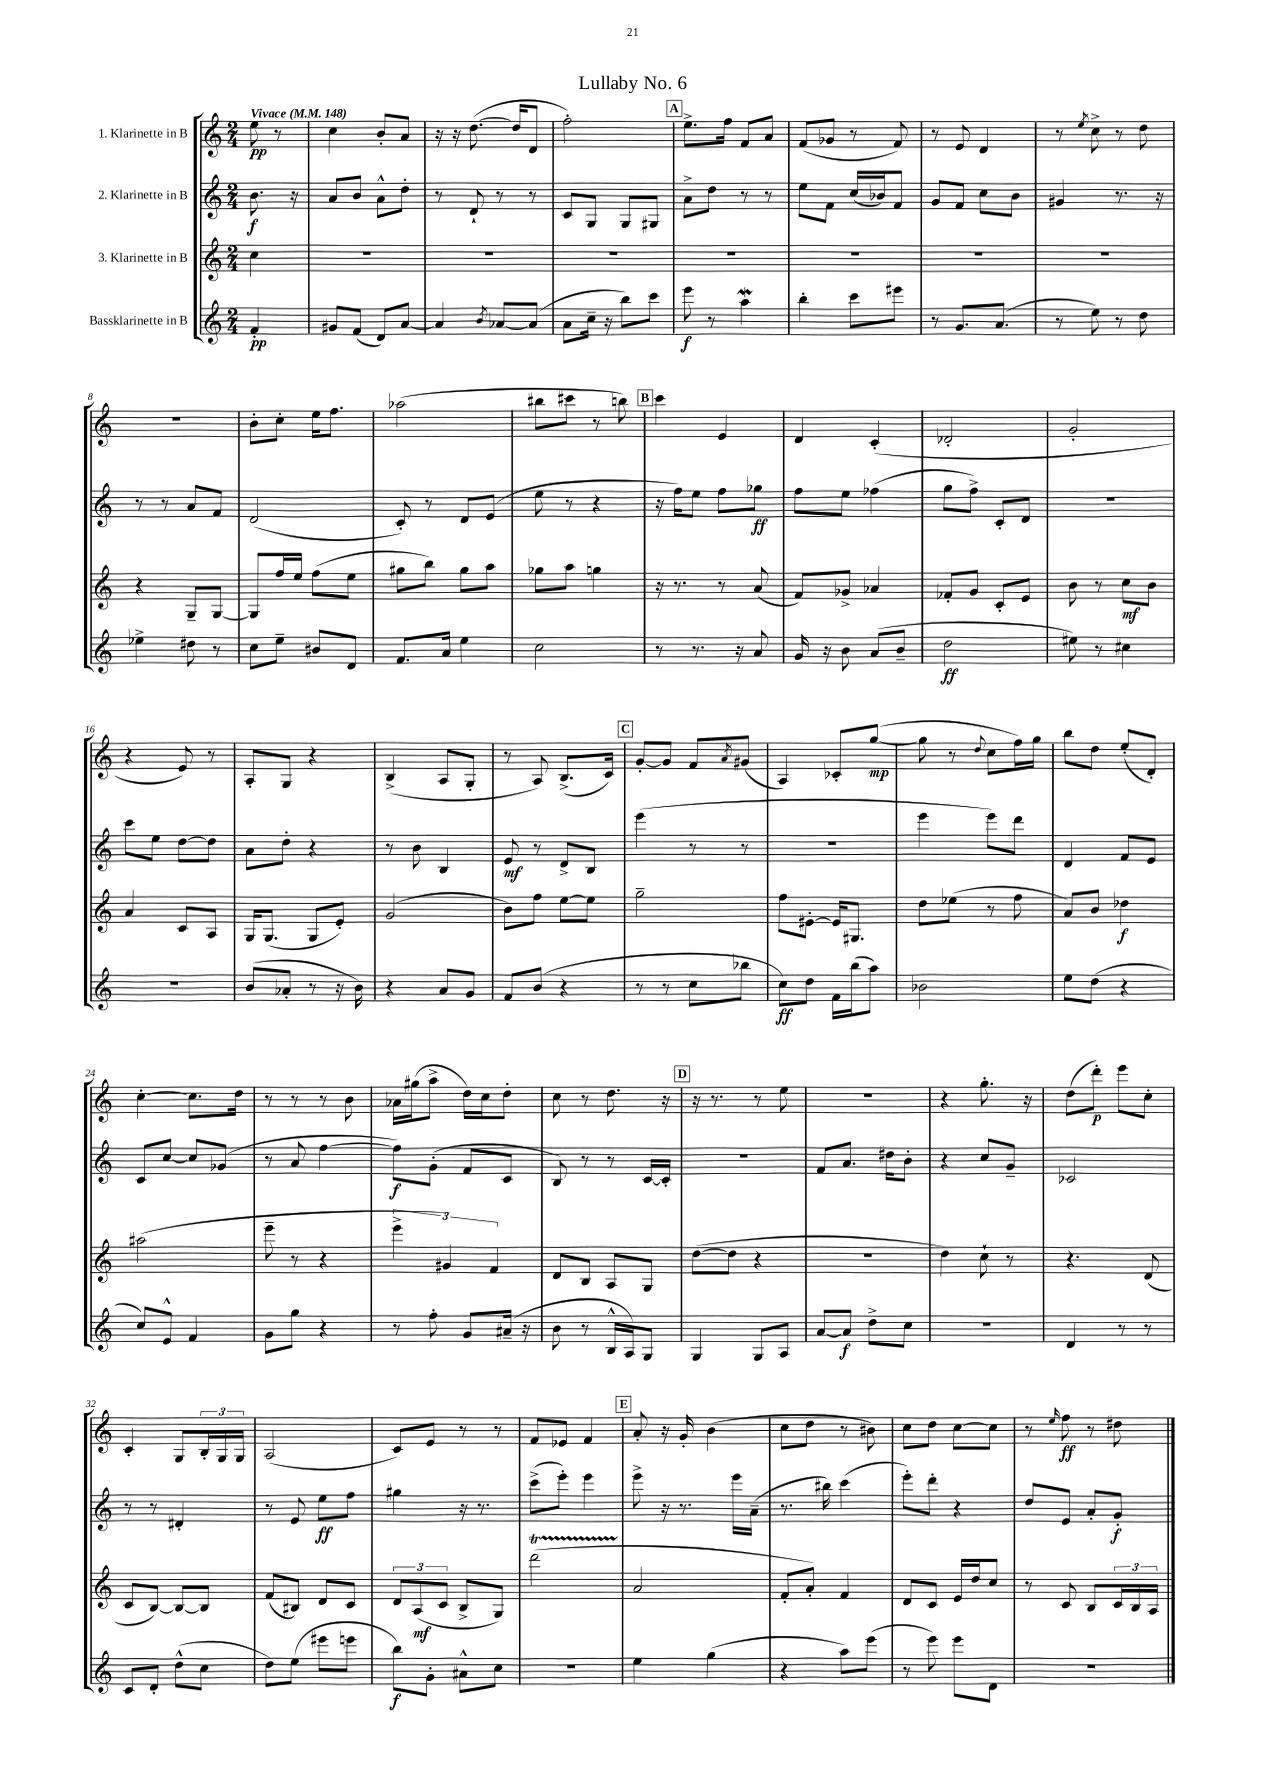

**kern	**kern	**kern	**kern
*staff4	*staff3	*staff2	*staff1
*clefG2	*clefG2	*clefG2	*clefG2
*k[]	*k[]	*k[]	*k[]
*M2/4	*M2/4	*M2/4	*M2/4
*MM148	*MM148	*MM148	*MM148
4f'	4cc	8.b	8ee
.	.	.	8r
.	.	16r	.
=	=	=	=
8g#	2r	8a	4cc
(8f	.	8b	.
8d)	.	8a^^	8b'
[8a	.	8dd'	8a
=	=	=	=
4a]	2r	8r	16r
.	.	.	16r
.	.	8d`	([8.dd
8qb	.	.	.
[8a-	.	8r	.
.	.	.	16dd]
(8a-]	.	8r	8d
=	=	=	=
8a	2r	8c	2ff')
16cc~	.	8G	.
16r	.	.	.
8bb)	.	8G	.
8ccc	.	8G#	.
=	=	=	=
8eee	2r	8a^	8.ee^
8r	.	8dd	.
.	.	.	16ff
4aa	.	8r	8f
.	.	8r	8a
=	=	=	=
4bb'	2r	8ee	(8f
.	.	8f	8g-
8ccc	.	(16cc	8r
.	.	16b-)	.
8eee#	.	8f	8f)
=	=	=	=
8r	2r	8g	8r
8.g	.	8f	8e
.	.	8cc	4d
(8.a	.	.	.
.	.	8b	.
=	=	=	=
8r	2r	4g#	8r
.	.	.	8qee
8ee)	.	.	8cc^
8r	.	8.r	8r
8dd	.	.	8dd
.	.	16r	.
=	=	=	=
4ee-^	4r	8r	2r
.	.	8r	.
8dd#	8G~	8a	.
8r	[8G	8f	.
=	=	=	=
8cc	8G]	(2d	8b'
8ee~	16ff	.	8cc'
.	16ee	.	.
8b#	(8ff	.	16ee
.	.	.	8.ff
8d	8ee	.	.
=	=	=	=
8.f	8gg#	8c')	(2aa-
.	8bb)	8r	.
16a	.	.	.
4ee	8gg#	8d	.
.	8aa	(8e	.
=	=	=	=
2cc	8gg-	8ee	8bb#
.	8aa	8r	8ccc#
.	4gg	4r	8r
.	.	.	8bb)
=	=	=	=
8r	16r	16r	4ccc
.	8.r	16ff)	.
8.r	.	8ee	.
.	8r	8ff	4e
16r	.	.	.
8a	(8a	8gg-	.
=	=	=	=
16g	8f)	8ff	4d
16r	.	.	.
8b	8g-^	8ee	.
(8a	4a-	(4ff-	(4c'
8b~	.	.	.
=	=	=	=
2dd	8f-'	8gg	2d-'
.	8g	8ff^)	.
.	8c'	8c'	.
.	8e	8d	.
=	=	=	=
8ee#)	8b	2r	2g'
8r	8r	.	.
4cc#	8cc	.	.
.	8b	.	.
=	=	=	=
2r	4a	8ccc	4r
.	.	8ee	.
.	8c	[8dd	8e)
.	8A	8dd]	8r
=	=	=	=
(8b	16G	8a	8A'
.	(8.G	.	.
8a-'	.	8dd'	8G
8r	8G	4r	4r
16r	8e')	.	.
16b)	.	.	.
=	=	=	=
4r	(2g	8r	(4B^
.	.	8b	.
8a	.	4B	8A
8g	.	.	8G'
=	=	=	=
8f	8b)	8e	8r
(8b	8ff	8r	8A)
4r	[8ee	8d^	(8.B^
.	8ee]	8B	.
.	.	.	16c)
=	=	=	=
8r	2gg~	(4eee	[8g'
8r	.	.	8g]
8cc	.	8r	8f
.	.	.	8qa
8bb-	.	8r	(8g#
=	=	=	=
8cc)	8ff	2r	4A)
8dd	[8e#'	.	.
16f	16e#]	.	8c-'
(16bb	8.G#	.	.
8aa)	.	.	([8gg
=	=	=	=
2b-	8dd	4eee	8gg]
.	(8ee-	.	8r
.	.	.	8qqdd
.	8r	8eee)	8cc
.	8ff	8ddd	16ff)
.	.	.	16gg
=	=	=	=
8ee	8a)	4d	8bb
(8dd	8b	.	8dd
4r	4dd-	8f	(8ee'
.	.	8e	8d')
=	=	=	=
8cc)	(2aa#	8c	[4cc'
8e^^	.	[8cc	.
4f	.	8cc]	8.cc]
.	.	(8g-	.
.	.	.	16dd
=	=	=	=
8g	8eee~	8r	8r
8gg	8r	8a	8r
4r	4r	[4ff	8r
.	.	.	8b
=	=	=	=
8r	6eee^	8ff])	16a-
.	.	.	(16gg#
8ff'	.	(8g'	8aa^
.	6g#)	.	.
8g	.	8f	16dd)
.	.	.	16cc
.	6f	.	.
(16a#~	.	8c	8dd'
16r	.	.	.
=	=	=	=
8b	8d	8B)	8cc
8r	8B	8r	8r
16B^^	8A	8r	8.dd
16A)	.	.	.
8G	8G	[16c	.
.	.	16c']	16r
=	=	=	=
4G	([8dd	2r	16r
.	.	.	8.r
.	8dd]	.	.
8G	4r	.	8r
8A	.	.	8ee
=	=	=	=
[8a	2r	8f	2r
8a]	.	8.a	.
8dd^	.	.	.
.	.	16dd#	.
8cc	.	8b'	.
=	=	=	=
2r	4dd)	4r	4r
.	8cc`	8cc	8.gg'
.	8r	8g~	.
.	.	.	16r
=	=	=	=
4d	4.r	2c-	(8dd
.	.	.	8ddd')
8r	.	.	8eee
8r	(8d	.	8cc'
=	=	=	=
8c	8c	8r	4c'
8d'	[8B)	8r	.
(8dd^^	8B_	4d#'	8G
8cc	8B]	.	24B'
.	.	.	24G
.	.	.	24G
=	=	=	=
8dd)	(8f	8r	(2A
(8ee	8B#)	8e	.
8eee#	8d	8ee	.
8eee	8c	8ff	.
=	=	=	=
8bb)	12d	4gg#	8c)
.	(12A	.	.
8g'	.	.	8e
.	12c	.	.
8a#^^	8B^	16r	8r
.	.	8.r	.
8cc	8G)	.	8r
=	=	=	=
2r	(2ddd	(8ccc^	8f
.	.	8eee')	8e-
.	.	4eee	4f
=	=	=	=
4ee	2a	8eee^	8a'
.	.	16r	16r
.	.	8.r	16g'
(4gg	.	.	(4b
.	.	16eee	.
.	.	(16a~	.
=	=	=	=
4r	8f'	8.r	8cc
.	8a')	.	8dd
.	.	16bb#)	.
8aa)	4f	(4ccc	8r
(8eee	.	.	8b#)
=	=	=	=
8r	8d	8eee')	8cc
8eee)	8c	8ddd'	8dd
8eee	16e	4r	[8cc
.	16dd	.	.
8d	8cc	.	8cc]
=	=	=	=
2r	8r	8dd	8r
.	.	.	16qqee
.	8c	8e	8ff
.	8B	8a'	8r
.	24c	8g'	8dd#
.	24B	.	.
.	24A	.	.
==	==	==	==
*-	*-	*-	*-
